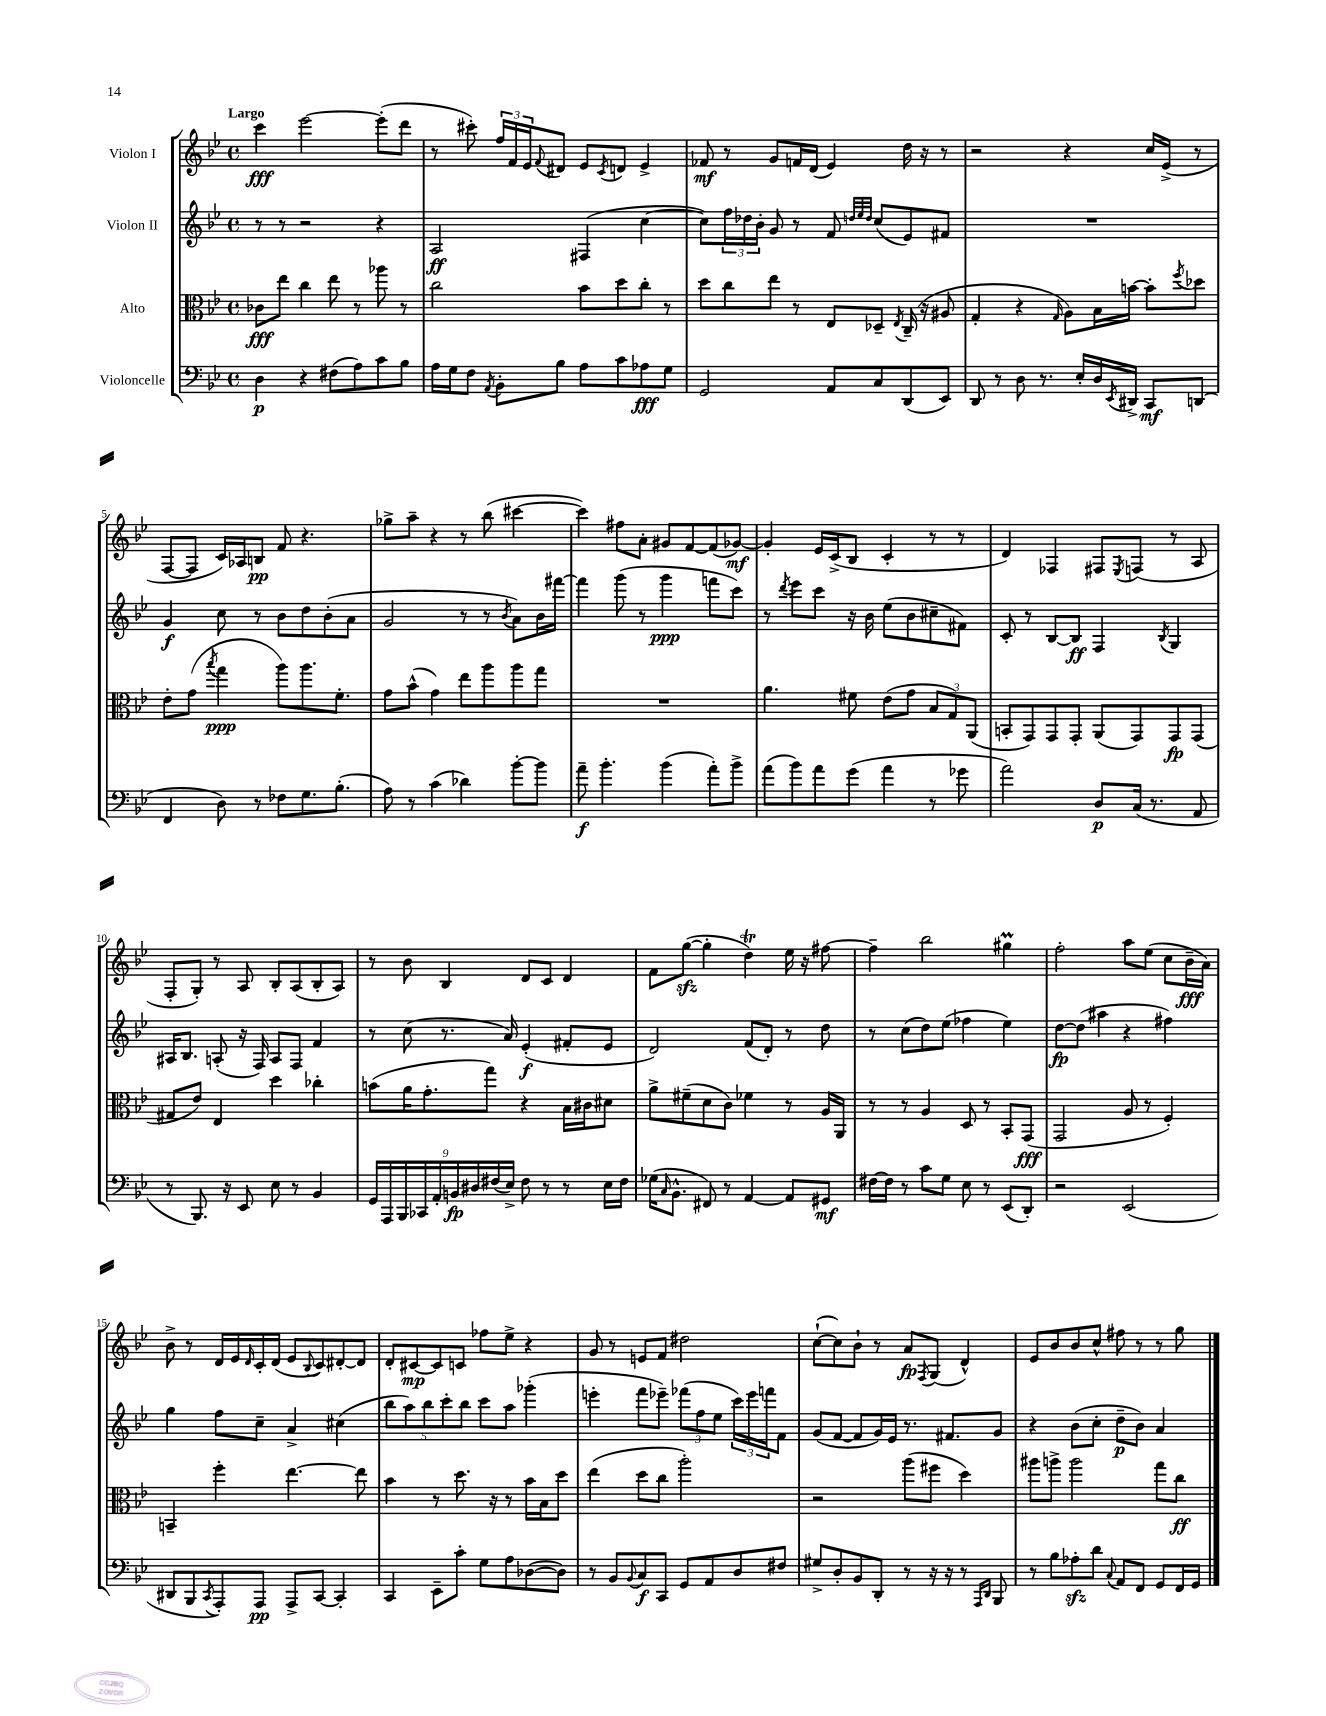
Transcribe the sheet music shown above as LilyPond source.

<<
\new StaffGroup <<
\new Staff = "s0" \with { instrumentName = "Violon I" } {
    \clef treble \key bes \major \defaultTimeSignature \time 4/4 \tempo "Largo"
    c'''4\fff ees'''2~ ees'''8-.( d'''8 |
    r8 cis'''8-.) \tuplet 3/2 { f''16 f'16 ees'16 } \appoggiatura { f'8 } dis'8 ees'8 \acciaccatura { c'8 } d'8 ees'4-> |
    fes'8\mf r8 g'8 f'16 d'16( ees'4) d''16 r16 r8 |
    r2 r4 c''16 ees'16->( r8 |
    f8~ f8 c'16) aes16 b8\pp f'8 r4. |
    ges''8-> a''8-- r4 r8 bes''8( cis'''4~ |
    cis'''4) fis''8 a'8-. gis'8 f'8~ f'8( ges'8~\mf) |
    ges'4-. ees'16 c'16->( bes8 c'4-. r8 r8 |
    d'4) fes4 fis8 \acciaccatura { ees8 } f8( r8 a8 |
    f8-. g8-.) r8 a8 bes8-. a8( bes8-. a8) |
    r8 bes'8 bes4 d'8 c'8 d'4 |
    f'8 g''8~\sfz( g''4-. d''4\trill) ees''16 r16 fis''8~ |
    fis''4-- bes''2 gis''4\prall |
    f''2-. a''8 ees''8( c''8 bes'16--\fff a'16) |
    bes'8-> r8 d'16 ees'16 \grace { d'16 } c'16-. d'16( ees'8 \appoggiatura { bes8 } c'8) dis'8~-. dis'8 |
    d'8-. cis'8~\mp cis'8 c'8 fes''8 ees''8-> r4 |
    g'8 r8 e'8 f'8 dis''2 |
    c''8~-!( c''8) bes'8-! r8 a'8\fp \acciaccatura { f8 } g8( d'4-^) |
    ees'8 bes'8 bes'8 c''8-^ fis''8 r8 r8 g''8 \bar "|." |
}
\new Staff = "s1" \with { instrumentName = "Violon II" } {
    \clef treble \key bes \major \defaultTimeSignature \time 4/4
    r8 r8 r2 r4 |
    a2\ff fis4( c''4~ |
    c''8) \tuplet 3/2 { f''16 des''16 bes'16-. } g'8 r8 f'8 \grace { d''32 ees''32 d''32 } c''8( ees'8) fis'8 |
    R1 |
    g'4\f c''8 r8 bes'8 d''8 bes'8-.( a'8 |
    g'2 r8 r8 \acciaccatura { bes'8 } a'8) bes'16 fis'''16~ |
    fis'''4 g'''8( r8 g'''4\ppp f'''8 c'''8) |
    r8 \acciaccatura { d'''8 } ees'''8 c'''8 r16 bes'16 ees''8( bes'8 cis''8-- fis'8) |
    c'8-. r8 bes8~ bes8\ff f4 \acciaccatura { bes8 } g4 |
    ais16 bes8. a8-.( r16 f16) a8 f8 f'4 |
    r8 c''8( r8. a'16) ees'4-.\f( fis'8-. ees'8 |
    d'2) f'8( d'8-.) r8 d''8 |
    r8 c''8( d''8) ees''8( fes''4 ees''4) |
    d''8~\fp d''8( ais''4 r4 fis''4) |
    g''4 f''8 c''8-- a'4-> cis''4( |
    \tuplet 5/4 { bes''8 a''8) bes''8 c'''8-. bes''8 } c'''8 a''8 ges'''4-.( |
    e'''4-. f'''8 ees'''8--) \tuplet 3/2 { fes'''8( f''8 ees''8 } \tuplet 3/2 { c'''16) ees'''16 f'''16 } f'8 |
    g'8( f'8~ f'8 g'16) ees'16 r8. fis'8. g'8 |
    r4 bes'8( c''8-. d''8--\p bes'8) a'4 \bar "|." |
}
\new Staff = "s2" \with { instrumentName = "Alto" } {
    \clef alto \key bes \major \defaultTimeSignature \time 4/4
    ces'8\fff ees''8 c''4 ees''8 r8 aes''8 r8 |
    c''2 bes'8 d''8 c''8-. r8 |
    d''8 c''8 ees''8 r8 ees8 des8-- \acciaccatura { ees8 } c16--( r16 ais8 |
    g4-. r4 \grace { g16 } a8) bes16 b'16~ b'8-. \acciaccatura { f''8 } des''8 |
    ees'8-. g'8( \acciaccatura { bes''8 } g''4\ppp a''8) a''8. f'8.-. |
    g'8 bes'8-^( g'4) ees''8 a''8 a''8 g''8 |
    R1 |
    a'4. fis'8 ees'8( g'8 \tuplet 3/2 { bes8 g8) a,8( } |
    b,8-. g,8) g,8 g,8-. a,8( g,8) g,8\fp g,8( |
    gis8 ees'8) ees4 d''4 ces''4-. |
    b'8( a'16 g'8.-. g''8) r4 bes16 cis'16 dis'8 |
    a'8-> fis'8--( d'8 c'8) fes'4 r8 a16 a,16 |
    r8 r8 a4 d8 r8 bes,8-. g,8\fff( |
    g,2 a8 r8 f4-.) |
    b,4-- f''4-. ees''4.~ ees''8 |
    bes'4 r8 d''8. r16 r8 bes'16 bes16 d''8 |
    ees''4( d''8 c''8 a''2-.) |
    r2 a''8( fis''8 d''4) |
    ais''8 a''8-> a''2 g''8 c''8\ff \bar "|." |
}
\new Staff = "s3" \with { instrumentName = "Violoncelle" } {
    \clef bass \key bes \major \defaultTimeSignature \time 4/4
    d4\p r4 fis8( a8) c'8 bes8 |
    a16 g16 f8 \acciaccatura { a,8 } bes,8-. bes8 a8 c'8 aes8\fff g8 |
    g,2 a,8 c8 d,8( ees,8) |
    d,8 r8 d8 r8. ees16-. d16 \acciaccatura { ees,8 } dis,16-> c,8\mf d,8( |
    f,4 d8) r8 fes8 g8. bes8.-.( |
    a8) r8 c'4( des'4) bes'8~-. bes'8 |
    a'8--\f bes'4.-. bes'4( a'8-.) bes'8-> |
    a'8( bes'8) a'8 g'8( a'4 r8 ges'8 |
    a'2) d8\p c16( r8. a,8 |
    r8 bes,,8.) r16 ees,8 ees8 r8 bes,4 |
    \tuplet 9/8 { g,16 a,,16 bes,,16 ces,16 a,16-. b,16\fp dis16 fis16( ees16->) } fis8 r8 r8 ees16 fis16 |
    ges16( \grace { c16 } bes,8.-^ fis,8) r8 a,4~ a,8 gis,8\mf |
    fis16~ fis16 r8 c'8 g8 ees8 r8 ees,8( d,8-.) |
    r2 ees,2( |
    dis,8 bes,,8 \acciaccatura { c,8 } a,,8-.) a,,8\pp a,,8-> c,8~ c,4-. |
    c,4 ees,8-- c'8-. g8 a8 des8~( des8) |
    r8 bes,8 \appoggiatura { bes,8 } c8\f c,8 g,8 a,8 d8 fis8 |
    gis8-> d8-. bes,8 d,8-. r8 r16 r16 r8 \grace { a,,16 d,16 } bes,,8 |
    r8 bes8 aes8-.\sfz d'8 \appoggiatura { c8 } a,8 f,8 g,8 f,16 g,16 \bar "|." |
}
>>
>>
